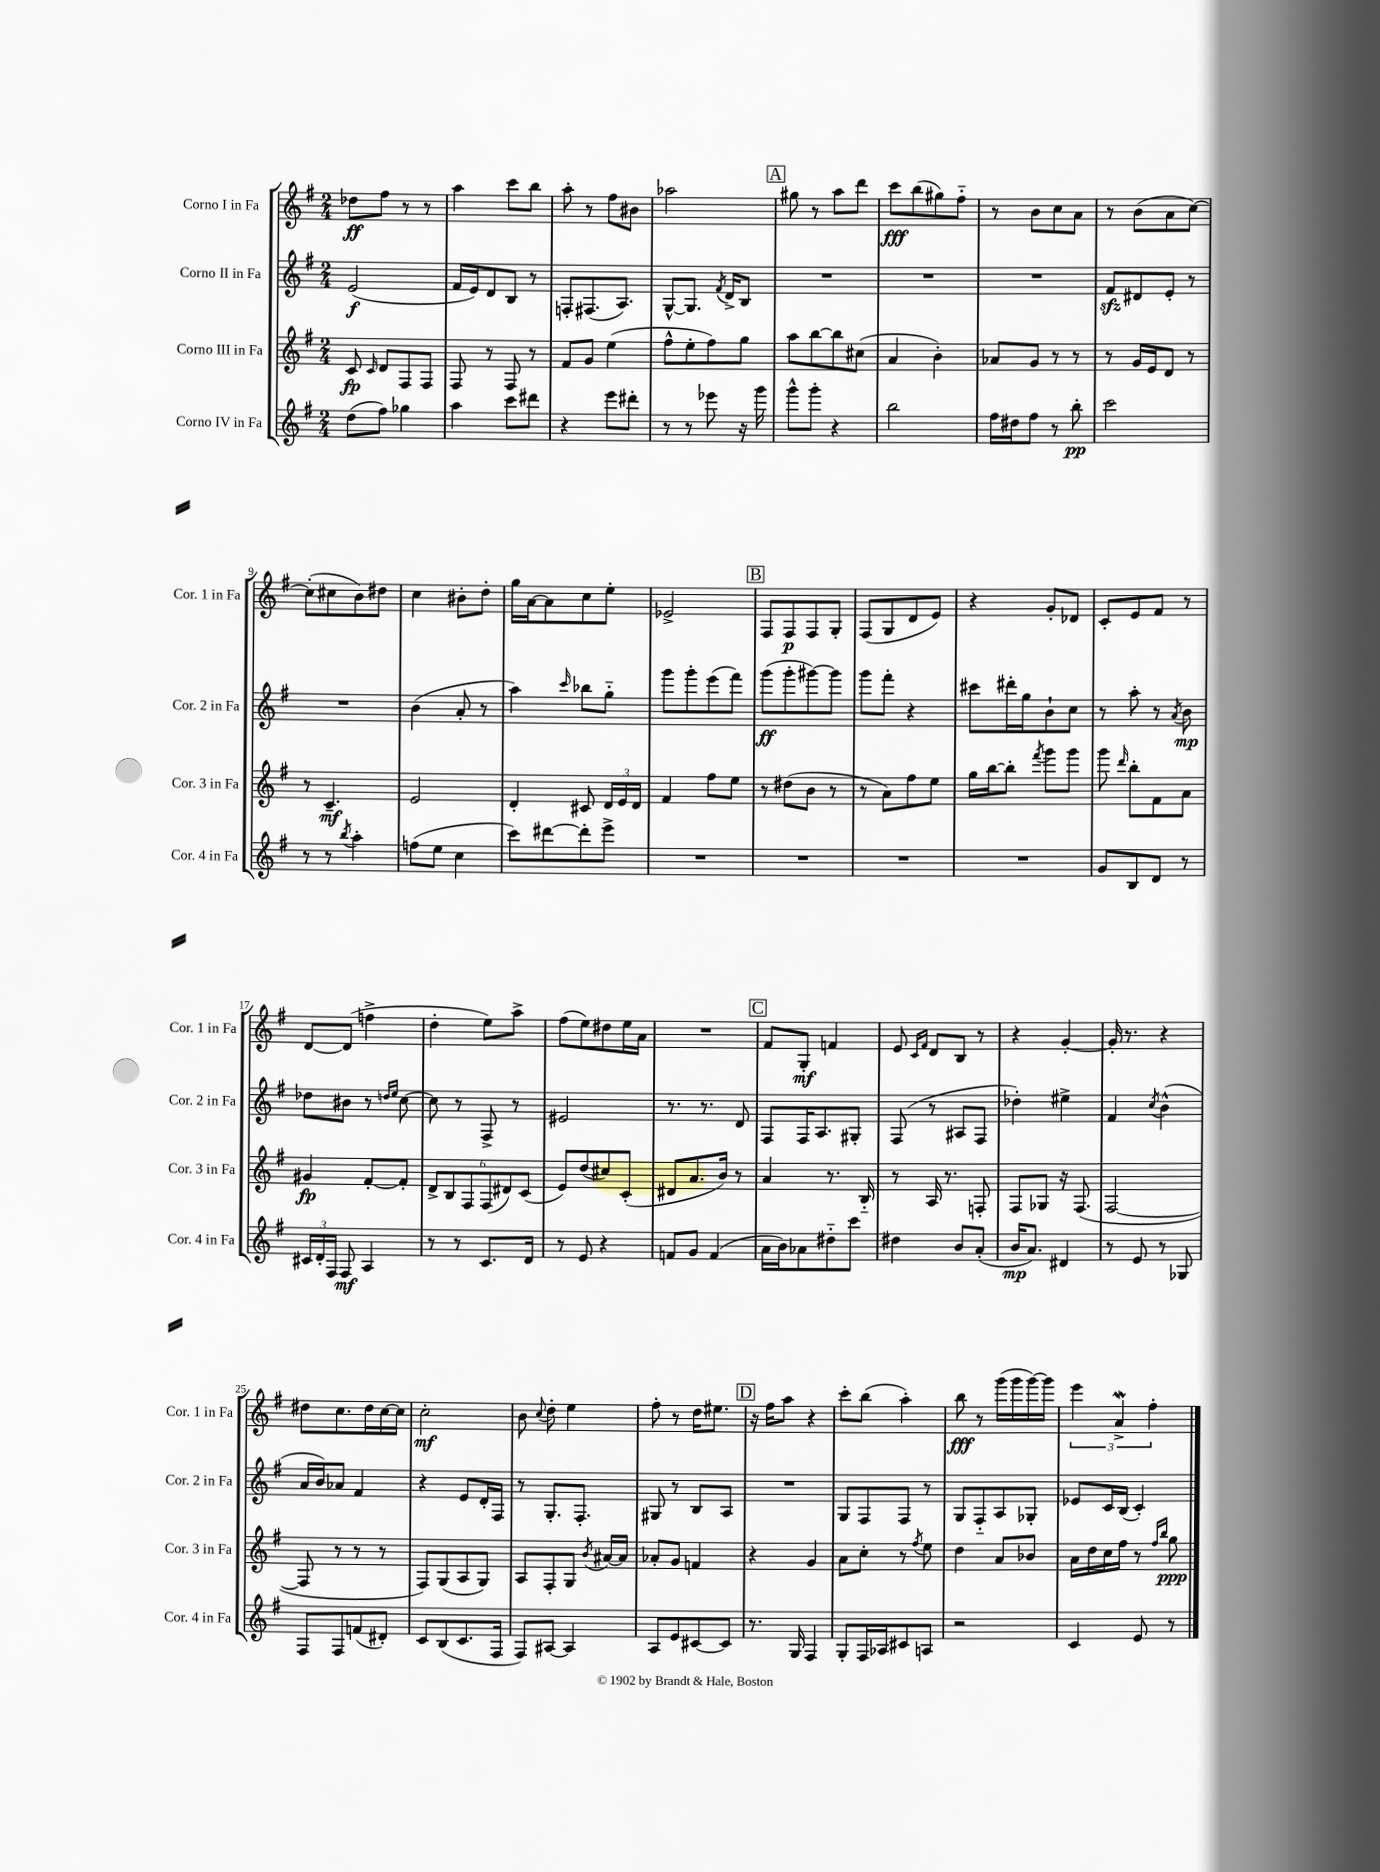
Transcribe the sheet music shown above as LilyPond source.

<<
\new StaffGroup <<
\new Staff = "s0" \with { instrumentName = "Corno I in Fa" shortInstrumentName = "Cor. 1 in Fa" } {
    \clef treble \key g \major \numericTimeSignature \time 2/4
    \autoBeamOff des''8[\ff fis''8] r8 r8 |
    a''4 c'''8[ b''8] |
    a''8-. r8 fis''8[ bis'8] |
    aes''2 |
    \mark \markup { \box "A" } gis''8 r8 a''8[ d'''8] |
    c'''8[\fff b''8( gis''8) fis''8]-_ |
    r8 b'8[ c''8 a'8] |
    r8 b'8[( a'8 c''8]~) |
    c''8[-.( cis''8 b'8) dis''8] |
    c''4 bis'8[-. d''8]-. |
    g''16[ a'16~ a'8 c''8 e''8]-. |
    ees'2-> |
    \mark \markup { \box "B" } fis8[ fis8\p fis8 g8]-. |
    fis8[( g8 d'8 e'8]) |
    r4 g'8[-. des'8] |
    c'8[-. e'8 fis'8] r8 |
    d'8[~ d'8]( f''4-> |
    d''4-. e''8[) a''8]-> |
    fis''8[( e''8) dis''8 e''16 a'16] |
    R2 |
    \mark \markup { \box "C" } fis'8[ g8]-.\mf f'4 |
    e'8 \grace { c'16[ fis'16] } d'8[ b8] r8 |
    r4 g'4~-. |
    g'16-. r8. r4 |
    dis''8[ c''8. dis''16 c''16~ c''16] |
    c''2-.\mf |
    b'8 \appoggiatura { c''8 } d''8-. e''4 |
    fis''8-. r8 d''16[ eis''8.] |
    \mark \markup { \box "D" } r16 fis''16[ a''8] r4 |
    c'''8[-. b''8]( a''4-.) |
    b''8\fff r8 g'''16[( g'''16 g'''16~) g'''16] |
    \tuplet 3/2 { e'''4 a'4->\mordent fis''4-. } \bar "|." |
}
\new Staff = "s1" \with { instrumentName = "Corno II in Fa" shortInstrumentName = "Cor. 2 in Fa" } {
    \clef treble \key g \major \numericTimeSignature \time 2/4
    \autoBeamOff e'2\f( |
    fis'16[ e'16) d'8 b8] r8 |
    f8[-. fis8.( a8.]) |
    g8[~-^ g8.] \acciaccatura { fis'8 } d'16[-> b8] |
    \mark \markup { \box "A" } R2 |
    R2 |
    R2 |
    fis'8[\sfz dis'8 e'8]-. r8 |
    R2 |
    b'4( a'8-. r8 |
    a''4) \grace { c'''16 } bes''8[ g''8]-_ |
    g'''8[ g'''8-. e'''8( fis'''8]) |
    \mark \markup { \box "B" } g'''8[\ff( g'''8-. gis'''8~) gis'''8] |
    g'''8[ fis'''8]-. r4 |
    cis'''8[ dis'''16-. g''16 b'8-! c''8] |
    r8 a''8-. r8 \acciaccatura { a'8 } b'8\mp |
    des''8[ bis'8] r8 \grace { d''16[ e''16] } c''8~ |
    c''8 r8 fis8-> r8 |
    eis'2 |
    r8. r8. d'8 |
    \mark \markup { \box "C" } fis8[ fis16 a8. gis8]-. |
    fis8( r8 ais8[ fis8] |
    des''4-.) eis''4-> |
    fis'4 \acciaccatura { c''8 } b'4-^( |
    a'16[ b'16) aes'8] fis'4 |
    r4 e'8[ d'16-. fis16] |
    r8 g8.[-. fis8.]-. |
    gis8 r8 b8[ a8] |
    \mark \markup { \box "D" } R2 |
    g8[ fis8 fis8] r8 |
    g8[ fis8-_ a8 ges8]-. |
    ees'8[ c'16 b16]( c'4-.) \bar "|." |
}
\new Staff = "s2" \with { instrumentName = "Corno III in Fa" shortInstrumentName = "Cor. 3 in Fa" } {
    \clef treble \key g \major \numericTimeSignature \time 2/4
    \autoBeamOff c'8\fp \grace { c'16 } d'8[ fis8 fis8] |
    fis8 r8 fis8 r8 |
    fis'8[ g'8] e''4( |
    fis''8[-^ e''8-. fis''8) g''8] |
    \mark \markup { \box "A" } a''8[ b''8~ b''8 cis''8]( |
    a'4 b'4-.) |
    aes'8[ g'8] r8 r8 |
    r8 g'16[ e'16 d'8] r8 |
    r8 c'4.--\mf |
    e'2 |
    d'4-. cis'8 \tuplet 3/2 { d'16[ e'16 d'16] } |
    fis'4 fis''8[ e''8] |
    \mark \markup { \box "B" } r8 dis''8[( b'8] r8 |
    r8 a'8[) fis''8 e''8] |
    g''16[ b''16~ b''8]-. \acciaccatura { fis'''8 } g'''8[ g'''8] |
    g'''8 \grace { d'''16 } b''8[-. fis'8 a'8] |
    gis'4\fp fis'8[~-. fis'8]-. |
    \tuplet 6/4 { d'8[-> b8 fis8 fis8( dis'8) c'8]( } |
    e'8[) d''8( cis''8) c'8]-.( |
    dis'8[ a'8. b'16]) r8 |
    \mark \markup { \box "C" } a'4 r8. b16-_ |
    r8 a16 r8. f8-. |
    fis8[ ges8] r16 fis8.( |
    fis2~ |
    fis8 r8 r8 r8 |
    fis8[) g8( a8 g8]) |
    a8[ fis8-. g8] \acciaccatura { b'8 } ais'16[~ ais'16] |
    aes'8[-. g'8] f'4 |
    \mark \markup { \box "D" } r4 g'4 |
    a'8[ c''8]-. r8 \acciaccatura { fis''8 } e''8 |
    d''4 a'8[ bes'8] |
    a'16[ d''16 c''16 fis''16] r8 \grace { fis''16[ b''16] } g''8\ppp \bar "|." |
}
\new Staff = "s3" \with { instrumentName = "Corno IV in Fa" shortInstrumentName = "Cor. 4 in Fa" } {
    \clef treble \key g \major \numericTimeSignature \time 2/4
    \autoBeamOff d''8[( fis''8]) ges''4 |
    a''4 c'''8[ dis'''8] |
    r4 e'''8[ dis'''8]-. |
    r8 r8 ees'''8 r16 g'''16 |
    \mark \markup { \box "A" } g'''8[-^ g'''8]-. r4 |
    b''2 |
    fis''16[ dis''16 fis''8] r8 b''8-.\pp |
    c'''2 |
    r8 r8 \acciaccatura { b''8 } a''4-. |
    f''8[( e''8] c''4 |
    c'''8[) dis'''8~ dis'''8-. e'''8]-> |
    R2 |
    \mark \markup { \box "B" } R2 |
    R2 |
    R2 |
    g'8[ b8 d'8] r8 |
    \tuplet 3/2 { cis'16[ d'16-. fis16] } fis8\mf a4 |
    r8 r8 c'8.[ d'16] |
    r8 e'8 r4 |
    f'8[ g'8] f'4( |
    \mark \markup { \box "C" } a'16[ b'16) aes'8 dis''8-_ c'''8] |
    dis''4 b'8[ a'8]-.( |
    b'16[\mp a'8.]) dis'4 |
    r8 e'8 r8 ges8 |
    fis8[ fis8 f'8( dis'8]-.) |
    c'8[ b8( c'8. fis16] |
    fis8[) ais8]~ ais4 |
    a8[ e'8 cis'8~ cis'8] |
    \mark \markup { \box "D" } r8. g16 fis4 |
    g8[-. fis16 aes16 cis'8 a8] |
    r2 |
    c'4 e'8 r8 \bar "|." |
}
>>
>>
